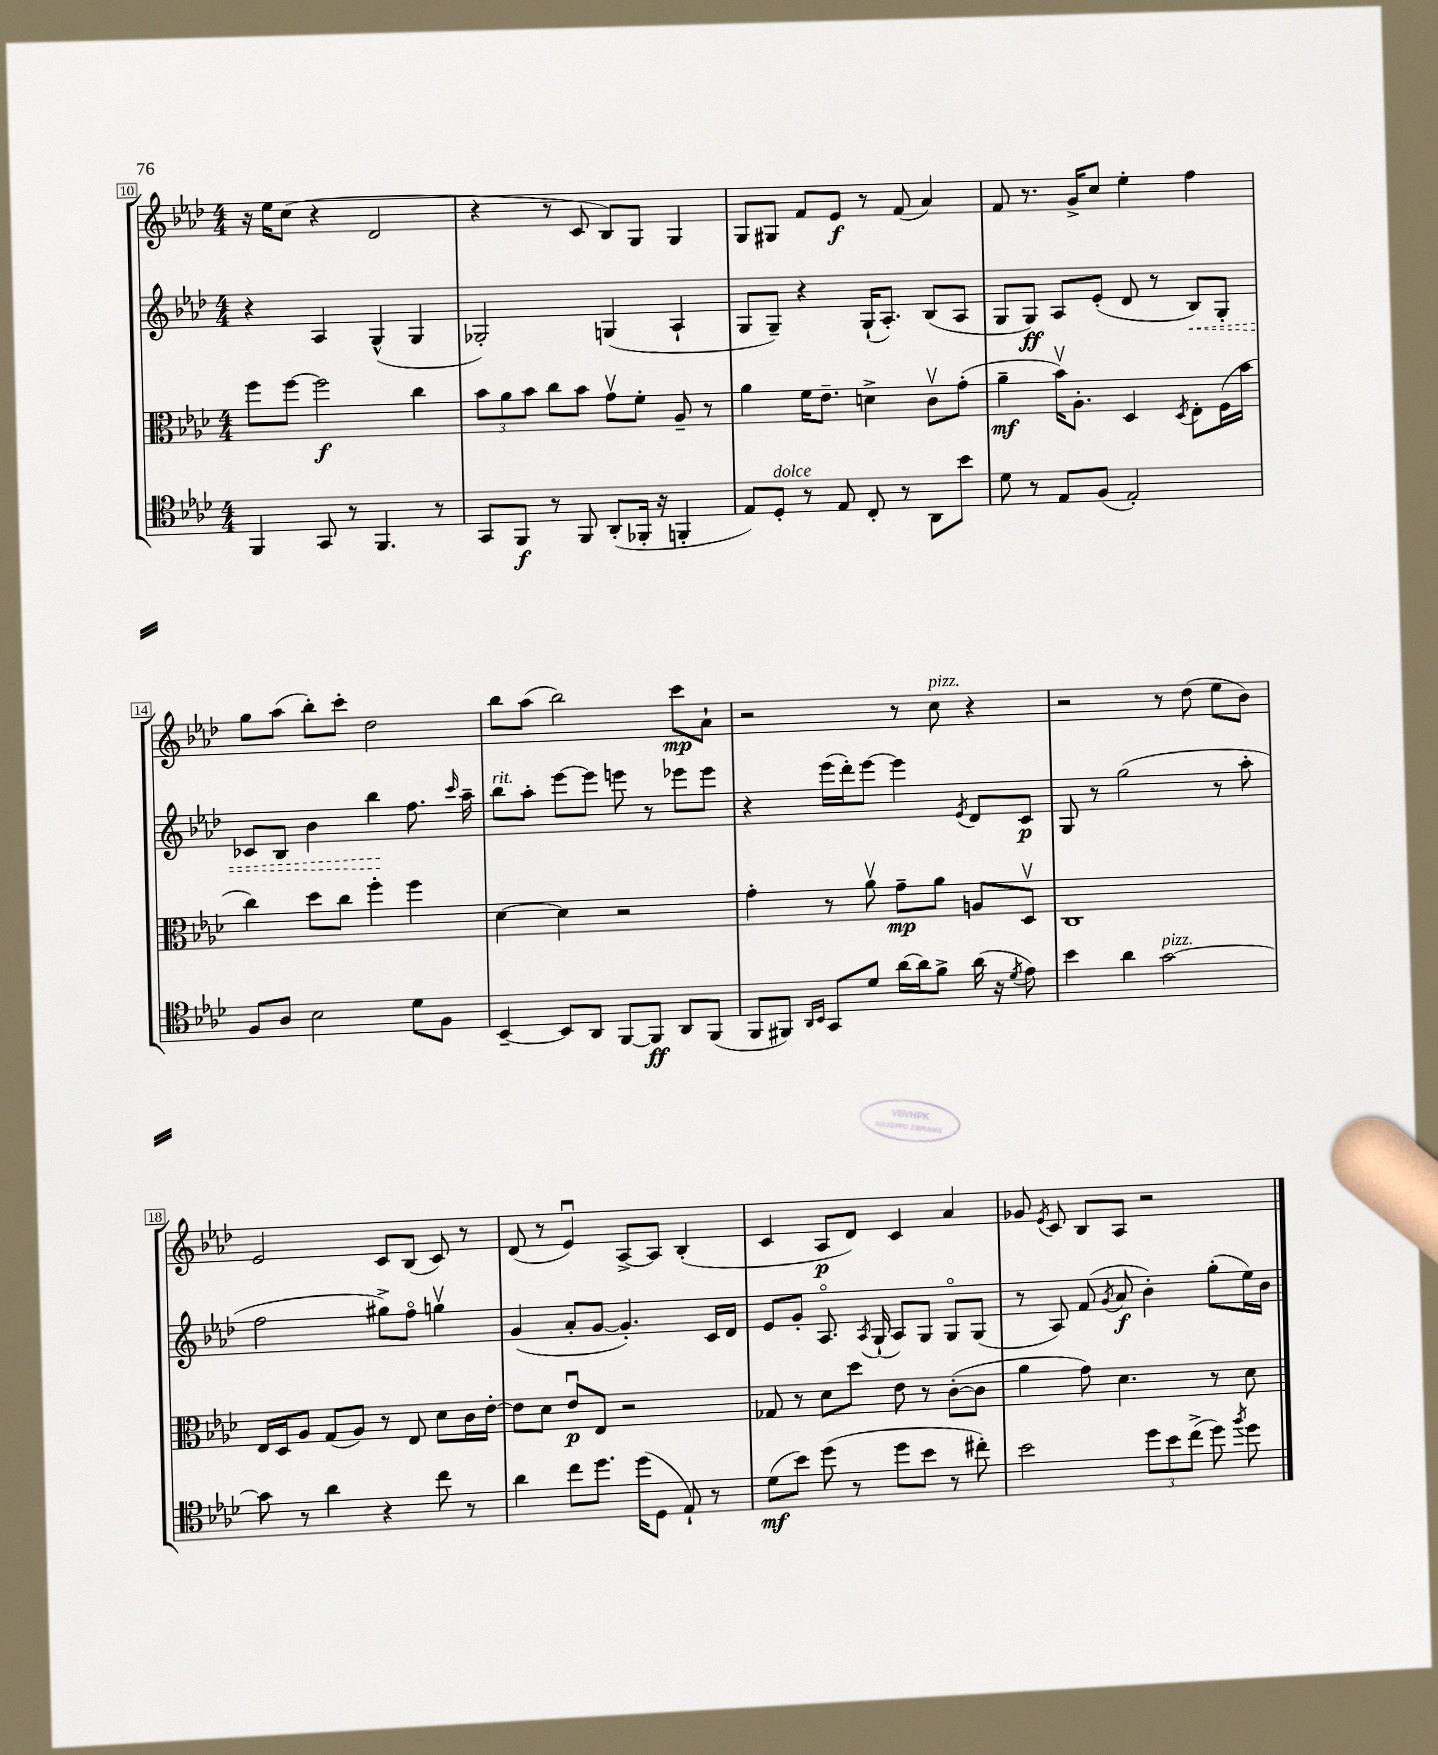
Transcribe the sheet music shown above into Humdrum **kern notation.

**kern	**kern	**kern	**kern
*staff4	*staff3	*staff2	*staff1
*clefC4	*clefC3	*clefG2	*clefG2
*k[b-e-a-d-]	*k[b-e-a-d-]	*k[b-e-a-d-]	*k[b-e-a-d-]
*M4/4	*M4/4	*M4/4	*M4/4
4FF	8ff	4r	16r
.	.	.	16ee-
.	[8ff	.	(8cc
8GG	2ff]	4A-	4r
8r	.	.	.
4.FF	.	(4G^^	2d-
.	4cc	4G	.
8r	.	.	.
=	=	=	=
8GG	12b-	2G-')	4r
.	12a-	.	.
8FF	.	.	.
.	12b-	.	.
8r	8cc	.	8r
8FF	8b-	.	8c
(8AA-'	8gv	(4G	8B-)
16FF-'	8f'	.	8G
16r	.	.	.
4FF'	8A-~	4A-`	4G
.	8r	.	.
=	=	=	=
8E-)	4a-	8G	8G
8D-'	.	8G~)	8G#
8r	16f	4r	8f
.	8.e-~	.	.
8E-	.	.	8e-
8C'	4d^	(16G`	8r
.	.	8.A-')	.
8r	.	.	(8f
8AA-	8cv	(8B-	4a-)
8b-	(8g'	8A-	.
=	=	=	=
8d-	4a-~	8G	8f
8r	.	8G)	8.r
8E-	16b-v)	8A-	.
.	8.A-'	.	16g^
(8F	.	(8e-'	8cc
2E-')	4D-	8d-	4ee-'
.	.	8r	.
.	8qD-	.	.
.	8E-'	8B-)	4ff
.	(16F	8G'	.
.	16b-	.	.
=	=	=	=
8F	4cc)	8c-	8gg
8A-	.	8B-	(8aa-
2B-	8dd-	4b-	8bb-')
.	8cc	.	8ccc'
.	4ff'	4bb-	2dd-
8d-	4ff	8.ff	.
8F	.	.	.
.	.	16qqccc	.
.	.	16aa-~	.
=	=	=	=
[4BB-~	[4d-	8bb-	8bb-
.	.	8aa-'	(8aa-
8BB-]	4d-]	[8eee-	2bb-)
8AA-	.	8eee-]	.
[8FF	2r	8eee	.
8FF]	.	8r	.
8AA-	.	8eee-	8ccc
(8FF	.	8eee-	8a-`
=	=	=	=
8FF	4g'	4r	2r
8FF#)	.	.	.
16qqAA-	.	.	.
16qqBB-	.	.	.
8GG	8r	(16eee-	.
.	.	16ddd-')	.
8d-	8a-v	[8eee-	.
[16a-	8g~	4eee-]	8r
16a-]	.	.	.
8f^	8a-	.	8cc
.	.	8qe-	.
(16a-	8A	8d-	4r
16r	.	.	.
8qd-	.	.	.
8e-)	8D-v	8c	.
=	=	=	=
4b-	1C	8G	2r
.	.	8r	.
4a-	.	(2gg	.
[2g	.	.	8r
.	.	.	(8dd-
.	.	8r	8ee-
.	.	8aa-'	8b-)
=	=	=	=
8g]	16E-	2ff	2e-
.	16D-	.	.
8r	8A-	.	.
4a-	(8G	.	.
.	8A-)	.	.
4r	8r	8gg#^)	8c
.	8E-	8ffo	(8B-
8cc	8d-	4ggv	8c)
8r	16c	.	8r
.	[16e-'	.	.
=	=	=	=
4a-	8e-]	(4g	(8d-
.	8d-	.	8r
8cc	8e-u	8a-'	4e-u)
8.dd-	8E-	[8g	.
.	2r	4.g'])	[8A-^
(16dd-	.	.	.
8D-	.	.	8A-]
8E-`)	.	.	(4B-'
8r	.	16c	.
.	.	16d-	.
=	=	=	=
(8d-	8G-	8e-	4c
8b-)	8r	8g'	.
(8dd-	8d-	8.A-o	8A-
8r	8dd-	.	8d-)
.	.	8qA-	.
.	.	(16G`	.
8dd-	8e-	8A-)	4c
8b-	8r	8G	.
8r	([8c'	8Go	4a-
8cc#')	8c]	(8G	.
=	=	=	=
2b-	4a-	8r	8g-
.	.	.	8qe-
.	.	8A-)	8c
.	8g)	(8f	8B-
.	.	8qg	.
.	4.d-	8a-	8A-
12dd-	.	4b-')	2r
12b-	.	.	.
(12cc^	.	.	.
8dd-)	8r	(8gg'	.
8qff	.	.	.
8dd-	8d-	16ee-)	.
.	.	16b-	.
==	==	==	==
*-	*-	*-	*-
